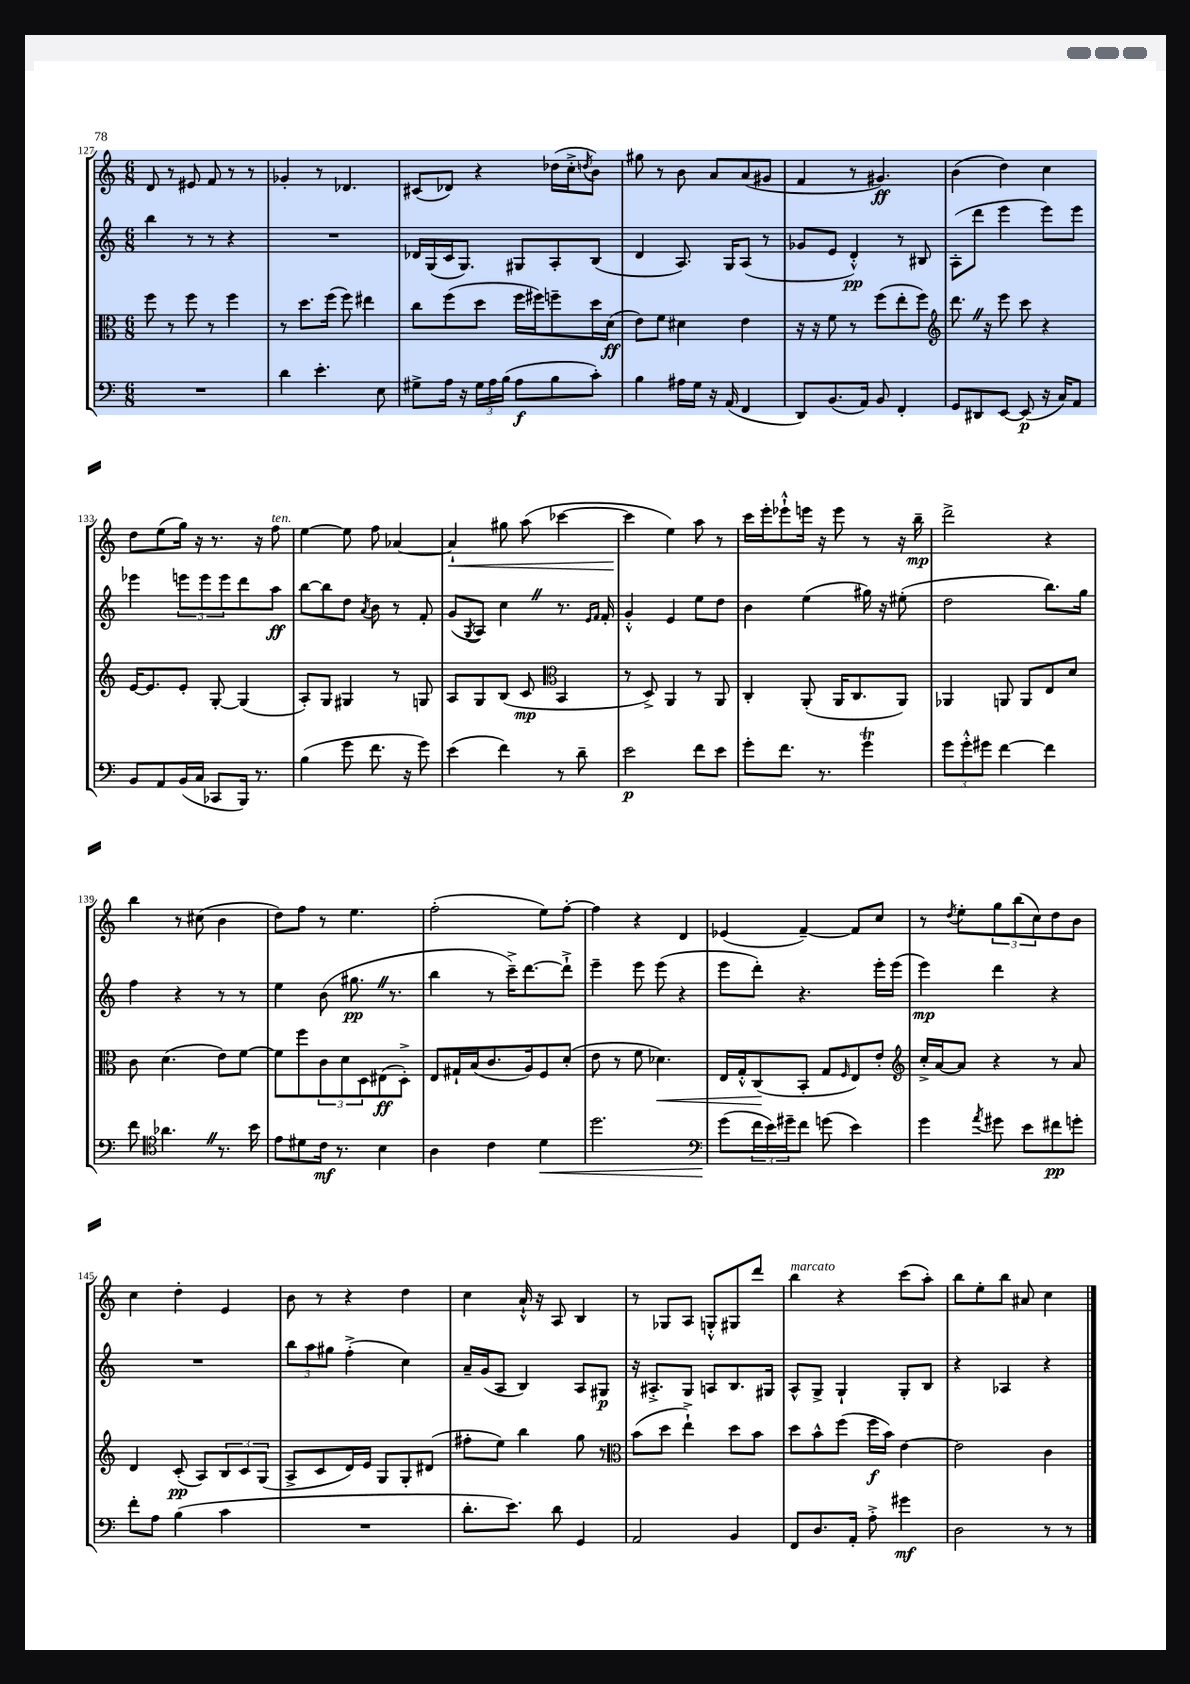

**kern	**dynam	**kern	**dynam	**kern	**dynam	**kern	**dynam
*part4	*part4	*part3	*part3	*part2	*part2	*part1	*part1
*staff4	*staff4	*staff3	*staff3	*staff2	*staff2	*staff1	*staff1
*clefF4	*	*clefC3	*	*clefG2	*	*clefG2	*
*k[]	*	*k[]	*	*k[]	*	*k[]	*
*M6/8	*	*M6/8	*	*M6/8	*	*M6/8	*
=127	=127	=127	=127	=127	=127	=127	=127
2.r	.	8ff\	.	4bb\	.	8d/	.
.	.	8r	.	.	.	8r	.
.	.	8ff\	.	8r	.	8e#X/	.
.	.	8r	.	8r	.	8f/	.
.	.	4ff\	.	4r	.	8r	.
.	.	.	.	.	.	8r	.
=128	=128	=128	=128	=128	=128	=128	=128
4d\	.	8r	.	2.r	.	4g-X'/	.
.	.	8.dd\L	.	.	.	.	.
4.e'\	.	.	.	.	.	8r	.
.	.	(16ff\Jk	.	.	.	.	.
.	.	8ff\)	.	.	.	4.d-X/	.
.	.	4ee#X\	.	.	.	.	.
8E\	.	.	.	.	.	.	.
=129	=129	=129	=129	=129	=129	=129	=129
8G#X^\L	.	8cc\L	.	16d-X/LL	.	(8c#X/L	.
.	.	.	.	(16G/	.	.	.
16A\Jk	.	(8ff\	.	16c/J	.	8d-X/J)	.
16r	.	.	.	8.G/J)	.	.	.
24G#\LL	.	8dd\J	.	.	.	4r	.
24A\	.	.	.	.	.	.	.
(24B\JJ	.	.	.	.	.	.	.
8A\L	f	16ff\LL	.	8G#X/L	.	.	.
.	.	16ff#X\J)	.	.	.	.	.
8B\	.	8ffn~\	.	8A'/	.	(16dd-X\LL	.
.	.	.	.	.	.	16cc'^\J	.
.	.	.	.	.	.	8qddn/	.
8c'\J)	.	16dd\L	.	(8B/J	.	8b\J)	.
.	.	(16d\JJ	ff	.	.	.	.
=130	=130	=130	=130	=130	=130	=130	=130
4B\	.	8e\L)	.	4d/	.	8gg#X\	.
.	.	8f\J	.	.	.	8r	.
16A#X\LL	.	4d#X\	.	8.A/)	.	8b\	.
16G\JJ	.	.	.	.	.	.	.
16r	.	.	.	.	.	8a/L	.
(16AA/	.	.	.	16G/KL	.	.	.
4FF/	.	4e\	.	(8A/J	.	(8a/	.
.	.	.	.	8r	.	8g#X/J	.
=131	=131	=131	=131	=131	=131	=131	=131
8DD/L)	.	16r	.	8g-X/L	.	4f/	.
.	.	16r	.	.	.	.	.
(8.BB/	.	8f\	.	8e/J	.	.	.
.	.	8r	.	4d'^^/)	pp	8r	.
16AA/Jk)	.	.	.	.	.	.	.
8BB/	.	(8ff\L	.	.	.	4.g#X/)	ff
4FF'/	.	8ee'\	.	8r	.	.	.
.	.	8ff\J)	.	8B#X/	.	.	.
=132	=132	=132	=132	=132	=132	=132	=132
*	*	*clefG2	*	*	*	*	*
8GG/L	.	8.dddZ\	.	(8A'\L	.	(4b\	.
8DD#X/	.	.	.	8ddd\J	.	.	.
.	.	16r	.	.	.	.	.
[8EE/J	.	8eee\	.	4eee\	.	4dd\)	.
(8EE/]	p	8ccc\	.	.	.	.	.
16r	.	4r	.	8eee\L)	.	4cc\	.
16C/KL)	.	.	.	.	.	.	.
8AA/J	.	.	.	8eee\J	.	.	.
!!LO:LB:g=z
=133	=133	=133	=133	=133	=133	=133	=133
8BB/L	.	[16e/KL	.	4eee-X\	.	8dd\L	.
.	.	8.e/]	.	.	.	.	.
8AA/	.	.	.	.	.	(8ee\	.
(16BB/L	.	8e'/J	.	12eeen\L	.	16gg\Jk)	.
16C/JJ	.	.	.	.	.	16r	.
.	.	.	.	12eee\	.	.	.
8CC-X/L	.	[8G'/	.	.	.	8.r	.
.	.	.	.	12eee\	.	.	.
16BBB/Jk)	.	(4G/]	.	8ddd\	.	.	.
8.r	.	.	.	.	.	16r	.
!	!	!	!	!	!	!LO:TX:a:i:t=ten.	!
.	.	.	.	8aa\J	ff	8ff\	.
=134	=134	=134	=134	=134	=134	=134	=134
(4B\	.	8A'/L)	.	[8bb\L	.	[4ee\	.
.	.	8G/J	.	8bb\]	.	.	.
8g\	.	4G#X/	.	8dd\J	.	8ee\]	.
.	.	.	.	8qa/	.	.	.
8.f\	.	.	.	8b\	.	8ff\	.
.	.	8r	.	8r	.	[4a-X/	.
16r	.	.	.	.	.	.	.
8g\)	.	8Gn/	.	8f'/	.	.	.
=135	=135	=135	=135	=135	=135	=135	=135
!	!	!	!	!	!	!	!LO:HP:b
(4e\	.	8A/L	.	(8g/L	.	4a-`/]	<
.	.	.	.	8qG/	.	.	.
.	.	8G/	.	8A/J)	.	.	.
4f\)	.	(8B/J	.	4ccZ\	.	8gg#X\	.
.	.	8c/	mp	.	.	(8aa\	.
*	*	*clefC3	*	*	*	*	*
8r	.	4BB/	.	8.r	.	[4ccc-X\	.
8d~\	.	.	.	.	.	.	.
.	.	.	.	16qqe/LL	.	.	.
.	.	.	.	16qqf/JJ	.	.	.
.	.	.	.	16f'/	.	.	.
=136	=136	=136	=136	=136	=136	=136	=136
2e\	p	8r	.	4g'^^/	.	4ccc-\]	.
.	.	8D^/)	.	.	.	.	.
.	.	4AA/	.	4e/	.	4ee\)	[
8f\L	.	8r	.	8ee\L	.	8aa\	.
8e\J	.	8AA/	.	8dd\J	.	8r	.
=137	=137	=137	=137	=137	=137	=137	=137
8g'\L	.	4C'/	.	4b\	.	16ccc\LL	.
.	.	.	.	.	.	16eee'\J	.
8.f\J	.	.	.	.	.	8eee-X`^^\	.
.	.	(8AA'/	.	(4ee\	.	16eeen\Jk	.
8.r	.	.	.	.	.	16r	.
.	.	16AA/KL	.	.	.	8eee\	.
.	.	8.C/	.	.	.	.	.
4gT\	.	.	.	16gg#X\)	.	8r	.
.	.	.	.	16r	.	.	.
.	.	8AA/J)	.	(8ee#X'\	.	16r	.
.	.	.	.	.	.	16bb~\	mp
=138	=138	=138	=138	=138	=138	=138	=138
12g\L	.	4AA-X/	.	2dd\	.	2ddd^\	.
12g'^^\	.	.	.	.	.	.	.
12g#X\J	.	.	.	.	.	.	.
[4f\	.	8AAn/	.	.	.	.	.
.	.	8AA/L	.	.	.	.	.
4f\]	.	8E/	.	8.bb\L)	.	4r	.
.	.	8d/J	.	.	.	.	.
.	.	.	.	16gg\Jk	.	.	.
!!LO:LB:g=z
=139	=139	=139	=139	=139	=139	=139	=139
8f\	.	8c\	.	4ff\	.	4bb\	.
*clefC4	*	*	*	*	*	*	*
4.a-XZ\	.	(4.d\	.	.	.	.	.
.	.	.	.	4r	.	8r	.
.	.	.	.	.	.	(8cc#X\	.
8.r	.	8e\L)	.	8r	.	4b\	.
.	.	[8f\J	.	8r	.	.	.
16b\	.	.	.	.	.	.	.
=140	=140	=140	=140	=140	=140	=140	=140
8e\L	.	8f\L]	.	4ee\	.	8dd\L)	.
8d#X\	.	8ff\	.	.	.	8ff\J	.
16c\Jk	mf	12c\	.	(8b\	.	8r	.
8.r	.	.	.	.	.	.	.
.	.	12d\	.	.	.	.	.
.	.	.	.	8.gg#XZ\	pp	4.ee\	.
.	.	12D\	.	.	.	.	.
4B\	.	(8E#X\	ff	.	.	.	.
.	.	.	.	8.r	.	.	.
.	.	8D'^\J)	.	.	.	.	.
=141	=141	=141	=141	=141	=141	=141	=141
4A\	.	8E/L	.	4bb\	.	(2ff'\	.
.	.	16G#X`/L	.	.	.	.	.
.	.	(16B/J	.	.	.	.	.
4c\	.	8.c/	.	8r	.	.	.
.	.	.	.	16ccc~^\KL)	.	.	.
.	.	16A/k)	.	[8.ddd\	.	.	.
!	!LO:HP:b	!	!	!	!	!	!
4d\	<	8F/	.	.	.	8ee\L)	.
.	.	(8d'/J	.	8ddd`^\J]	.	[8ff'\J	.
=142	=142	=142	=142	=142	=142	=142	=142
2.dd\	.	8e\	.	4eee~\	.	4ff\]	.
.	.	8r	.	.	.	.	.
.	.	8f\	.	8eee\	.	4r	.
!	!	!	!LO:HP:b	!	!	!	!
.	.	4.d-X\)	<	(8eee\	.	.	.
.	.	.	.	4r	.	4d/	.
=143	=143	=143	=143	=143	=143	=143	=143
*clefF4	*	*	*	*	*	*	*
(8g\L	.	16E/LL	.	8eee\L	.	(4e-X/	.
.	.	16G'^^/J	.	.	.	.	.
24f\L	[	(8C/	.	8ddd'\J)	.	.	.
24e\)	.	.	.	.	.	.	.
24g#X~\J	.	.	.	.	.	.	.
8f\J	.	8BB'/J	[	4.r	.	[4f~/)	.
(8gn\	.	8G/L	.	.	.	.	.
.	.	16qqF/	.	.	.	.	.
4e\)	.	8E/)	.	.	.	8f/L]	.
.	.	8e'/J	.	16eee'\LL	.	8cc/J	.
.	.	.	.	(16eee\JJ	.	.	.
=144	=144	=144	=144	=144	=144	=144	=144
*	*	*clefG2	*	*	*	*	*
4g\	.	16cc'^/LL	.	4eee\)	mp	8r	.
.	.	[16a/J	.	.	.	.	.
.	.	.	.	.	.	8qdd/	.
.	.	8a/J]	.	.	.	8ee'\L	.
8qa/	.	.	.	.	.	.	.
8g#X\	.	4r	.	4ddd\	.	12gg\	.
.	.	.	.	.	.	(12bb\	.
8e\L	.	.	.	.	.	.	.
.	.	.	.	.	.	12cc\)	.
8f#X\	pp	8r	.	4r	.	8dd\	.
8gn'\J	.	8a/	.	.	.	8b\J	.
!!LO:LB:g=z
=145	=145	=145	=145	=145	=145	=145	=145
8f'\L	.	4d/	.	2.r	.	4cc\	.
8A\J	.	.	.	.	.	.	.
(4B\	.	(8c'/	pp	.	.	4dd'\	.
.	.	8A/L)	.	.	.	.	.
4c\	.	12B/	.	.	.	4e/	.
.	.	12c/	.	.	.	.	.
.	.	(12G/J	.	.	.	.	.
=146	=146	=146	=146	=146	=146	=146	=146
2.r	.	8A^/L	.	12bb\L	.	8b\	.
.	.	.	.	12aa\	.	.	.
.	.	8c/	.	.	.	8r	.
.	.	.	.	12gg#X\J	.	.	.
.	.	16d/L)	.	(4ff'^\	.	4r	.
.	.	16e/JJ	.	.	.	.	.
.	.	8G/L	.	.	.	.	.
.	.	8G'/	.	4cc\)	.	4dd\	.
.	.	(8d#X/J	.	.	.	.	.
=147	=147	=147	=147	=147	=147	=147	=147
8.d'\L	.	8ff#X'\L	.	16a~/LL	.	4cc\	.
.	.	.	.	(16g/J	.	.	.
.	.	8ee\J)	.	8A/J	.	.	.
8.e\J)	.	.	.	.	.	.	.
.	.	4bb\	.	4B/)	.	16a`^^/	.
.	.	.	.	.	.	16r	.
8d\	.	.	.	.	.	8A/	.
4GG/	.	8gg\	.	8A/L	.	4B/	.
.	.	8r	.	8G#X/J	p	.	.
=148	=148	=148	=148	=148	=148	=148	=148
*	*	*clefC3	*	*	*	*	*
2AA/	.	(8b\L	.	16r	.	8r	.
.	.	.	.	8.A#X'^/L	.	.	.
.	.	8dd\J	.	.	.	8G-X/L	.
.	.	4ee`^\)	.	8G/J	.	8A/J	.
.	.	.	.	8An/L	.	8Gn'^^/L	.
4BB/	.	8dd\L	.	8.B/	.	8G#X/	.
.	.	8b\J	.	.	.	8ddd/J	.
.	.	.	.	16G#X/Jk	.	.	.
=149	=149	=149	=149	=149	=149	=149	=149
!	!	!	!	!	!	!LO:TX:a:i:t=marcato	!
8FF/L	.	8dd\L	.	8A^^/L	.	4bb\	.
8.D/	.	8b^^\	.	8G^/J	.	.	.
.	.	(8ff\J	.	4G`/	.	4r	.
16AA'/Jk	.	.	.	.	.	.	.
8A'^\	.	16ff\LL	f	.	.	.	.
.	.	16b\JJ)	.	.	.	.	.
4g#X\	mf	[4e\	.	8G'/L	.	(8ccc\L	.
.	.	.	.	8B/J	.	8aa'\J)	.
=150	=150	=150	=150	=150	=150	=150	=150
2D\	.	2e\]	.	4r	.	8bb\L	.
.	.	.	.	.	.	8ee'\	.
.	.	.	.	4A-X/	.	8bb\J	.
.	.	.	.	.	.	8a#X/	.
8r	.	4c\	.	4r	.	4cc\	.
8r	.	.	.	.	.	.	.
==	==	==	==	==	==	==	==
*-	*-	*-	*-	*-	*-	*-	*-
